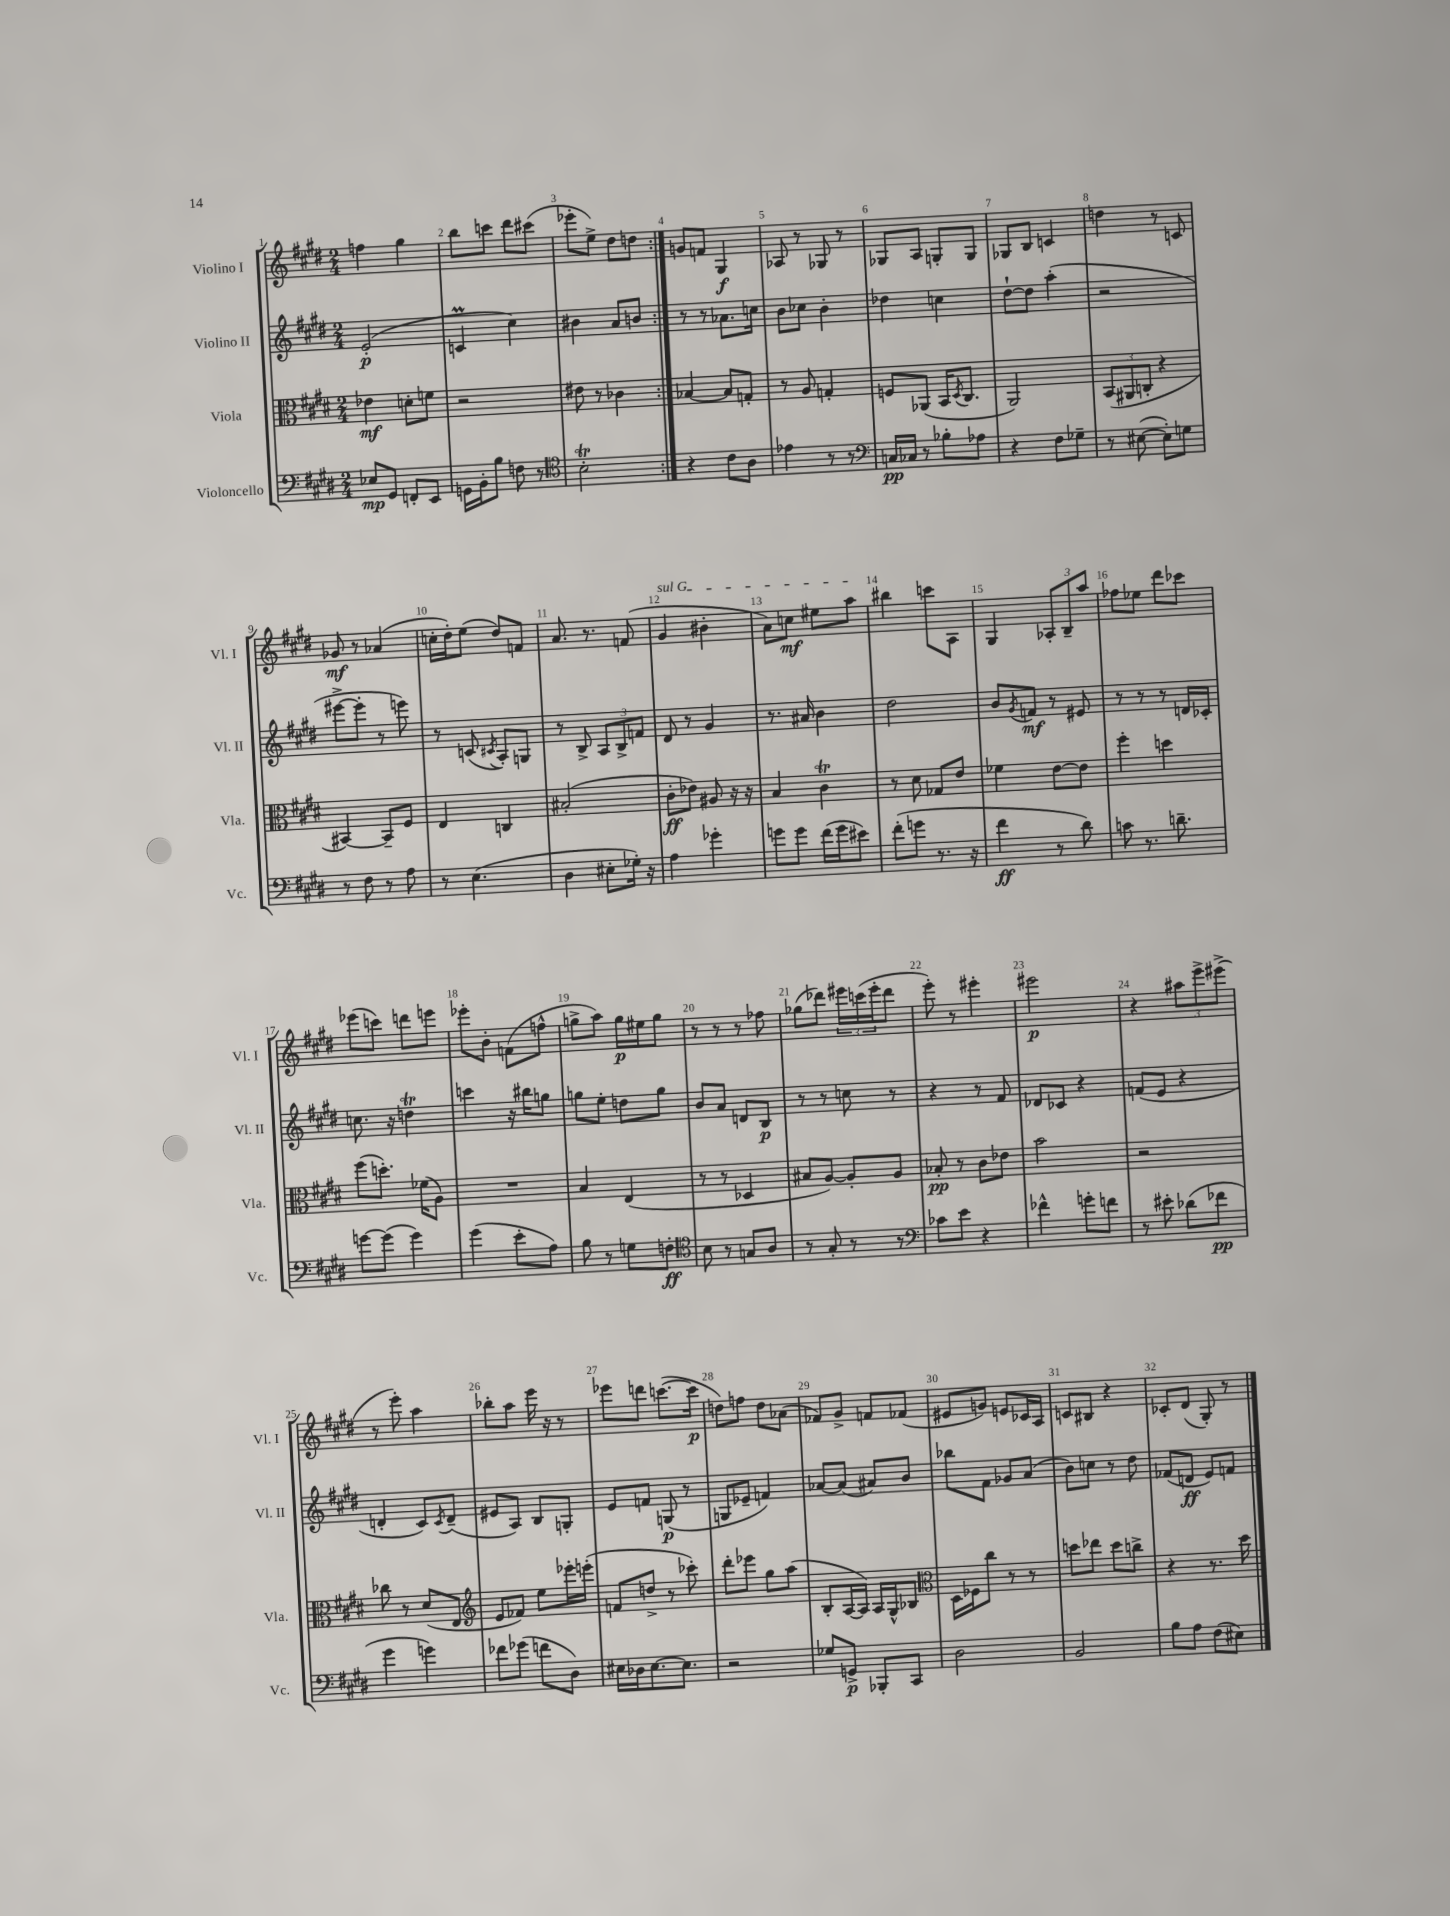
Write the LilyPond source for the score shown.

<<
\new StaffGroup <<
\new Staff = "s0" \with { instrumentName = "Violino I" shortInstrumentName = "Vl. I" } {
    \clef treble \key e \major \numericTimeSignature \time 2/4
    \repeat volta 2 { f''4 gis''4 |
    b''8 c'''8 dis'''8 cis'''8( |
    ees'''8-. e''8->) dis''8 d''8 | }
    g'8 f'8 gis4\f |
    aes8 r8 ges8 r8 |
    ges8 a8 g8-. g8 |
    ges8 b8 c'4 |
    d''4 r8 c'8 |
    ges'8\mf r8 aes'4( |
    c''16-. dis''16-.) e''8( dis''8) f'8 |
    a'8. r8. f'8( |
    \once \override TextSpanner.bound-details.left.text = \markup { \italic "sul G" } gis'4\startTextSpan bis'4-. |
    a'8) c''8\mf eis''8 a''8\stopTextSpan |
    bis''4 c'''8 a8 |
    gis4 \tuplet 3/2 { aes8-. b8-- a''8 } |
    fes''8 ees''8 dis'''8 ces'''8 |
    ees'''8( c'''8) d'''8 e'''8 |
    ees'''8-. b'8-. f'8( f''8-^ |
    g''8-> a''8) g''16\p eis''16 g''8 |
    r8 r8 r8 fes''8 |
    ges''8( des'''8) \tuplet 3/2 { eis'''16 c'''16( eis'''16-. } des'''8 |
    e'''8-.) r8 eis'''4-. |
    eis'''2\p |
    r4 \tuplet 3/2 { ais''8 e'''8-> eis'''8->( } |
    r8 e'''8-.) a''4 |
    bes''8-. a''8 e'''16 r16 r8 |
    ees'''8 d'''8 c'''8.~( c'''16\p |
    d''8) f''8 d''8 aes'8( |
    fes'8) gis'8-> f'8 fes'8( |
    eis'8 g'8) e'8 ces'16 a16 |
    c'8 bis8 r4 |
    ces'8-. dis'8( gis8-.) r8 \bar "|." |
}
\new Staff = "s1" \with { instrumentName = "Violino II" shortInstrumentName = "Vl. II" } {
    \clef treble \key e \major \numericTimeSignature \time 2/4
    \repeat volta 2 { e'2-.\p( |
    c'4\prall cis''4) |
    bis'4 a'8 b'8 | }
    r8 r8 aes'8. c''16 |
    b'8 ces''8 b'4-. |
    des''4 c''4 |
    dis''8~-! dis''8 a''4-.( |
    r2 |
    eis'''8~-> eis'''8-. r8 e'''8) |
    r8 c'8( \acciaccatura { cis'8 } a8-.) g8 |
    r8 b8-> \tuplet 3/2 { a8 b8-> f'8 } |
    dis'8 r8 gis'4 |
    r8. ais'16 b'4 |
    dis''2 |
    b'8 \acciaccatura { gis'8 } f'8\mf r8 eis'8 |
    r8 r8 r8 d'16 ces'16-. |
    c''8. r16 d''4\trill |
    c'''4 r16 bis''16 g''8 |
    g''8 e''8-. d''8 g''8 |
    b'8 a'8 d'8 b8\p |
    r8 r8 c''8 r8 |
    r4 r8 fis'8 |
    des'8 ces'8 r4 |
    f'8( e'8 r4 |
    d'4-. cis'8) \acciaccatura { cis'8 } d'8--( |
    eis'8 a8) b8 g8-. |
    e'8 f'8 g8\p( r8 |
    g8 ees'8-- f'4) |
    aes'8~ aes'8( ais'8) b'8 |
    bes''8 fis'8 ges'8 a'8( |
    b'8) c''8 r8 dis''8 |
    fes'8( d'8\ff e'8) f'8 \bar "|." |
}
\new Staff = "s2" \with { instrumentName = "Viola" shortInstrumentName = "Vla." } {
    \clef alto \key e \major \numericTimeSignature \time 2/4
    \repeat volta 2 { ees'4\mf d'8-. f'8 |
    r2 |
    eis'8 r8 ces'4 | }
    bes4~ bes8 g8-. |
    r8 a8 g4-. |
    f8 aes,8( b,16 \acciaccatura { dis8 } cis8. |
    a,2) |
    \tuplet 3/2 { b,8( ais,8 c8-. } r4 |
    bis,4~) bis,8-- fis8 |
    e4 c4 |
    bis2-.( |
    cis'8-.\ff ees'8) ais8 r16 r16 |
    b4 cis'4\trill |
    r8 dis'8 ges8 e'8 |
    fes'4 e'8~ e'8 |
    fis''4-. d''4 |
    fis''8( d''8.-.) fes'16( a8) |
    R2 |
    b4 e4( |
    r8 r8 des4 |
    bis8 a8~) a8-. a8 |
    bes8-.\pp r8 cis'8 ees'8 |
    b'2 |
    r2 |
    ces''8 r8 dis'8( e8 |
    \clef treble e'8 fes'8) e''8 ees'''16-. e'''16-.( |
    f'8 d''8-> r8 ces'''8-.) |
    dis'''8-. ees'''8 gis''8 a''8( |
    b8-. a16~ a16) a16 gis16-^ bes8 |
    \clef alto dis16 fes16 cis''8 r8 r8 |
    d''8 ees''8 d''8 c''8-> |
    r4 r8. dis''16 \bar "|." |
}
\new Staff = "s3" \with { instrumentName = "Violoncello" shortInstrumentName = "Vc." } {
    \clef bass \key e \major \numericTimeSignature \time 2/4
    \repeat volta 2 { ees8\mp gis,8 f,8-. e,8 |
    g,16 b,16-. b8 f8 r8 |
    \clef tenor b2-.\trill | }
    r4 cis'8 a8 |
    ees'4 r8 r8 |
    \clef bass c16\pp ces16 r8 bes8-. aes8 |
    r4 fis8 ges8-- |
    r8 eis8~( eis8-.) g8 |
    r8 fis8 r8 a8 |
    r8 e4.( |
    dis4 eis8-. ges16-.) r16 |
    a4 ges'4-. |
    g'8 g'8 fis'16( g'16 eis'8) |
    fis'8-.( g'8 r8. r16 |
    fis'4\ff r8 dis'8) |
    c'8 r8. d'8.-- |
    g'8~ g'8( g'4) |
    gis'4( e'8-. a8) |
    b8 r8 g8 f8-.\ff |
    \clef tenor b8 r8 g8 a8 |
    r8 gis8-. r8 r8 |
    \clef bass ces'8 e'8 r4 |
    fes'4-^ g'8-. f'8 |
    r8 eis'8-. des'8( fes'8\pp |
    gis'4 g'4) |
    fes'8 ges'8( f'8 dis8) |
    eis16 des16 eis8.~ eis8. |
    r2 |
    ges8 g,8->\p bes,,8-. cis,8 |
    dis2 |
    b,2 |
    b8 a8 fis8( eis8) \bar "|." |
}
>>
>>
\layout { \context { \Score \override BarNumber.break-visibility = ##(#f #t #t) barNumberVisibility = #all-bar-numbers-visible } }
